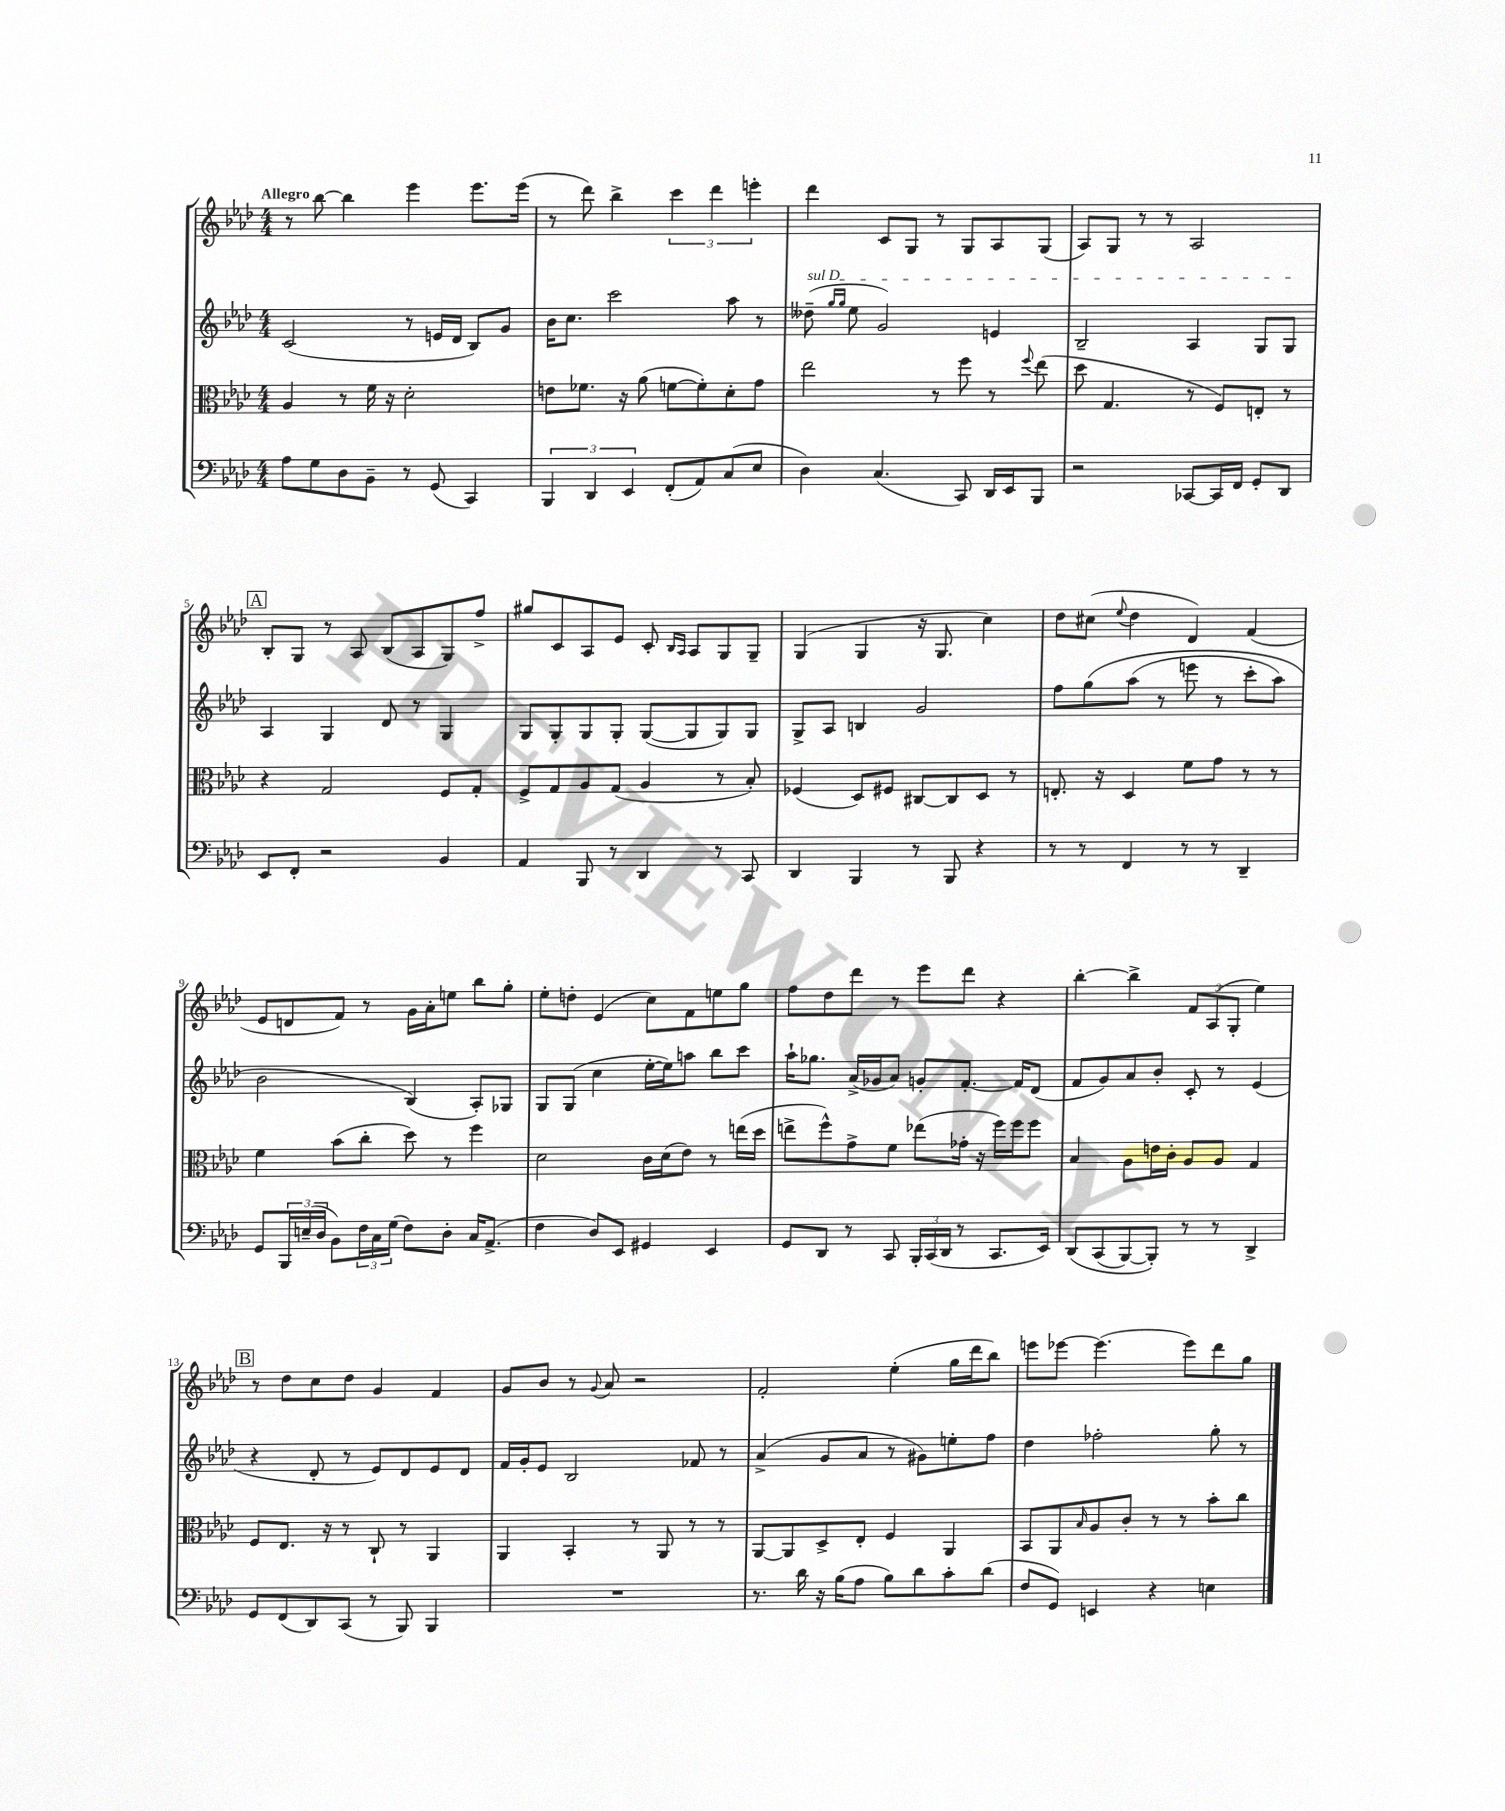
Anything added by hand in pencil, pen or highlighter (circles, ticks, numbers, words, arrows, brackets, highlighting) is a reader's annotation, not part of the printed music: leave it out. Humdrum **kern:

**kern	**kern	**kern	**kern
*part4	*part3	*part2	*part1
*staff4	*staff3	*staff2	*staff1
*clefF4	*clefC3	*clefG2	*clefG2
*k[b-e-a-d-]	*k[b-e-a-d-]	*k[b-e-a-d-]	*k[b-e-a-d-]
*M4/4	*M4/4	*M4/4	*M4/4
=1	=1	=1	=1
!	!	!	!LO:TX:a:B:t=Allegro
8A-\L	4A-/	(2c/	8r
8G\	.	.	[8bb-\
8D-\	8r	.	4bb-\]
8BB-~\J	16f\	.	.
.	16r	.	.
8r	2d-'\	8r	4eee-\
(8GG/	.	16en/LL	.
.	.	16d-/JJ	.
4CC/)	.	8B-/L)	8.eee-\L
.	.	8g/J	.
.	.	.	(16eee-\Jk
=2	=2	=2	=2
6BBB-/	8en\L	16b-\KL	8r
.	.	8.cc\J	.
.	8.f-X\J	.	8ddd-\)
6DD-/	.	.	.
.	.	2ccc\	4bb-^\
.	16r	.	.
6EE-/	.	.	.
.	(8a-\	.	.
(8FF'/L	[8fn\L	.	6ccc\
8AA-/)	8f'\])	.	.
.	.	.	6ddd-\
(8C/	8d-'\	8aa-\	.
.	.	.	6eeen'\
8E-/J	8g\J	8r	.
=3	=3	=3	=3
!	!	!LO:TX:a:i:t=sul D	!
4D-\)	2ee-\	(8dd--X~\	4ddd-\
.	.	16qqgg/LL	.
.	.	16qqgg/JJ	.
.	.	8ee-\	.
(4.C/	.	2g/)	8c/L
.	.	.	8G/J
.	8r	.	8r
8CC/)	8ff\	.	8G/L
16DD-/LL	8r	4en/	8A-/
16EE-/J	.	.	.
.	8qqff/	.	.
8BBB-/J	(8ee-\	.	(8G/J
=4	=4	=4	=4
2r	8dd-\	2B-~/	8A-/L)
.	4.G/	.	8G/J
.	.	.	8r
.	.	.	8r
[8CC-X/L	8r	4A-/	2A-/
16CC-/L]	8F/L)	.	.
16FF/JJ	.	.	.
8GG'/L	8En'/J	8G/L	.
8DD-/J	8r	8G/J	.
!!LO:LB:g=z
!!LO:REH:place=s1:t=A
=5	=5	=5	=5
8EE-/L	4r	4A-/	8B-'/L
8FF'/J	.	.	8G/J
2r	2G/	4G/	8r
.	.	.	8A-/
.	.	8d-/	(8B-/L
.	.	8r	8A-/
4BB-/	8F/L	4G/	8G/)
.	8G'/J	.	8ff^/J
=6	=6	=6	=6
4AA-/	8F^/L	8G/L	8gg#X/L
.	8G/	8G'/	8c/
8BBB-/	8A-/	8G/	8A-/
8r	(8G/J	8G'/J	8e-/J
4DD-/	4A-/	([8G/L	8c'/
.	.	.	16qqB-/LL
.	.	.	16qqA-/JJ
.	.	8G/]	8A-/L
8r	8r	8G/)	8G/
8CC/	8B-'/)	8G/J	8G~/J
=7	=7	=7	=7
4DD-/	(4F-X/	8G^/L	(4G/
.	.	8A-/J	.
4BBB-/	8D-/L)	4Bn/	4G/
.	8F#X/J	.	.
8r	[8C#X/L	2g/	16r
.	.	.	8.G/
8BBB-/	8C#/]	.	.
4r	8D-/J	.	4cc\)
.	8r	.	.
=8	=8	=8	=8
8r	8.En'/	8ff\L	8dd-\L
8r	.	(8gg\	(8cc#X\J
.	16r	.	.
.	.	.	8qqee-/
4FF/	4D-/	(8aa-\J	4dd-\
.	.	8r	.
8r	8f\L	8eeen\	4d-/)
8r	8g\J	8r	.
4DD-~/	8r	8ccc'\L	(4f/
.	8r	8aa-\J)	.
!!LO:LB:g=z
=9	=9	=9	=9
8GG/L	4f\	2b-\	8e-/L
24BBB-/L	.	.	8dn/
(24En~/	.	.	.
24D-/JJ	.	.	.
8BB-\L)	(8b-\L	.	8f/J)
24F\L	8cc'\J	.	8r
24C\	.	.	.
(24G\JJ	.	.	.
8F\L)	8dd-\)	(4B-/)	16g\LL
.	.	.	16a-'\J
8D-'\J	8r	.	8een\J
16C/KL	4ff\	8A-'/L)	8bb-\L
(8.AA-^/J	.	.	.
.	.	8G-X/J	8gg'\J
=10	=10	=10	=10
4F\	2d-\	8G/L	8ee-'\L
.	.	(8G/J	8ddn'\J
8D-/L)	.	4cc\	(4e-/
8EE-/J	.	.	.
4GG#X/	16c\LL	[16ee-'\LL	8cc\L)
.	(16d-\J	16ee-\J])	.
.	8e-\J)	8aan\J	8f\
4EE-/	8r	8bb-\L	8een\
.	(16een\LL	8ccc\J	8gg\J
.	16dd-\JJ	.	.
=11	=11	=11	=11
8GG/L	8een^\L	16aa-`\KL	8ff\L
.	.	8.gg-X\J	.
8DD-/J	8ff^^\)	.	8dd-\
8r	8g^\	(16a-^/LL	8ddd-\J
.	.	16g-X/J	.
8CC/	8f\J	8a-/J)	8r
24BBB-'/LL	(8ee-X\L	8gn'/L	8eee-\L
(24CC/	.	.	.
24DD-/JJ	.	.	.
8r	16g-X'\Jk	[8.f'/J	8ddd-\J
.	16r	.	.
8.CC/L	16ff\LL)	.	4r
.	16ff\J	16f/KL]	.
.	8ff\J	(8d-/J	.
16EE-/Jk)	.	.	.
=12	=12	=12	=12
(8DD-/L	4B-/	8f/L	[4bb-'\
(8CC/	.	8g/)	.
[8BBB-/)	8A-\L	8a-/	4bb-^\]
8BBB-'/J])	16en\L	8b-'/J	.
.	16c'\JJ	.	.
8r	8A-/L	8c'/	12f/L
.	.	.	(12A-/
8r	8A-/J	8r	.
.	.	.	12G'/J
4DD-^/	4G/	(4e-/	4ee-\)
!!LO:LB:g=z
!!LO:REH:place=s1:t=B
=13	=13	=13	=13
8GG/L	8F/L	4r	8r
(8FF/	8.E-/J	.	8dd-\L
8DD-/)	.	8d-'/	8cc\
.	16r	.	.
(8CC/J	8r	8r	8dd-\J
8r	8C`/	8e-/L)	4g/
8BBB-/)	8r	8d-/	.
4BBB-/	4AA-/	8e-/	4f/
.	.	8d-/J	.
=14	=14	=14	=14
1r	4AA-/	16f/LL	8g/L
.	.	16g'/J	.
.	.	8e-/J	8b-/J
.	4BB-'/	2B-/	8r
.	.	.	8qqg/
.	.	.	8a-/
.	8r	.	2r
.	8AA-/	.	.
.	8r	8f-X/	.
.	8r	8r	.
=15	=15	=15	=15
8.r	[8AA-/L	(4a-^/	2f'/
.	8AA-/]	.	.
16d-\	.	.	.
16r	8D-^/	8g/L	.
(16B-\KL	.	.	.
8A-\J	8E-'/J	8a-/J	.
8B-\L)	4F/	8r	(4ee-'\
8d-\	.	8g#X\L)	.
8c'\	4AA-/	8een'\	16gg\LL
.	.	.	16ddd-\J
(8d-\J	.	8ff\J	8bb-\J)
=16	=16	=16	=16
8F/L	8BB-/L	4dd-\	8eeen\L
8GG/J)	8AA-/	.	[8eee-X\J
.	16qqB-/	.	.
4EEn/	8A-/	2ff-X'\	(4.eee-\]
.	8c'/J	.	.
4r	8r	.	.
.	8r	.	8eee-\L)
4En\	8b-'\L	8gg'\	8ddd-\
.	8cc\J	8r	8gg\J
==	==	==	==
*-	*-	*-	*-
